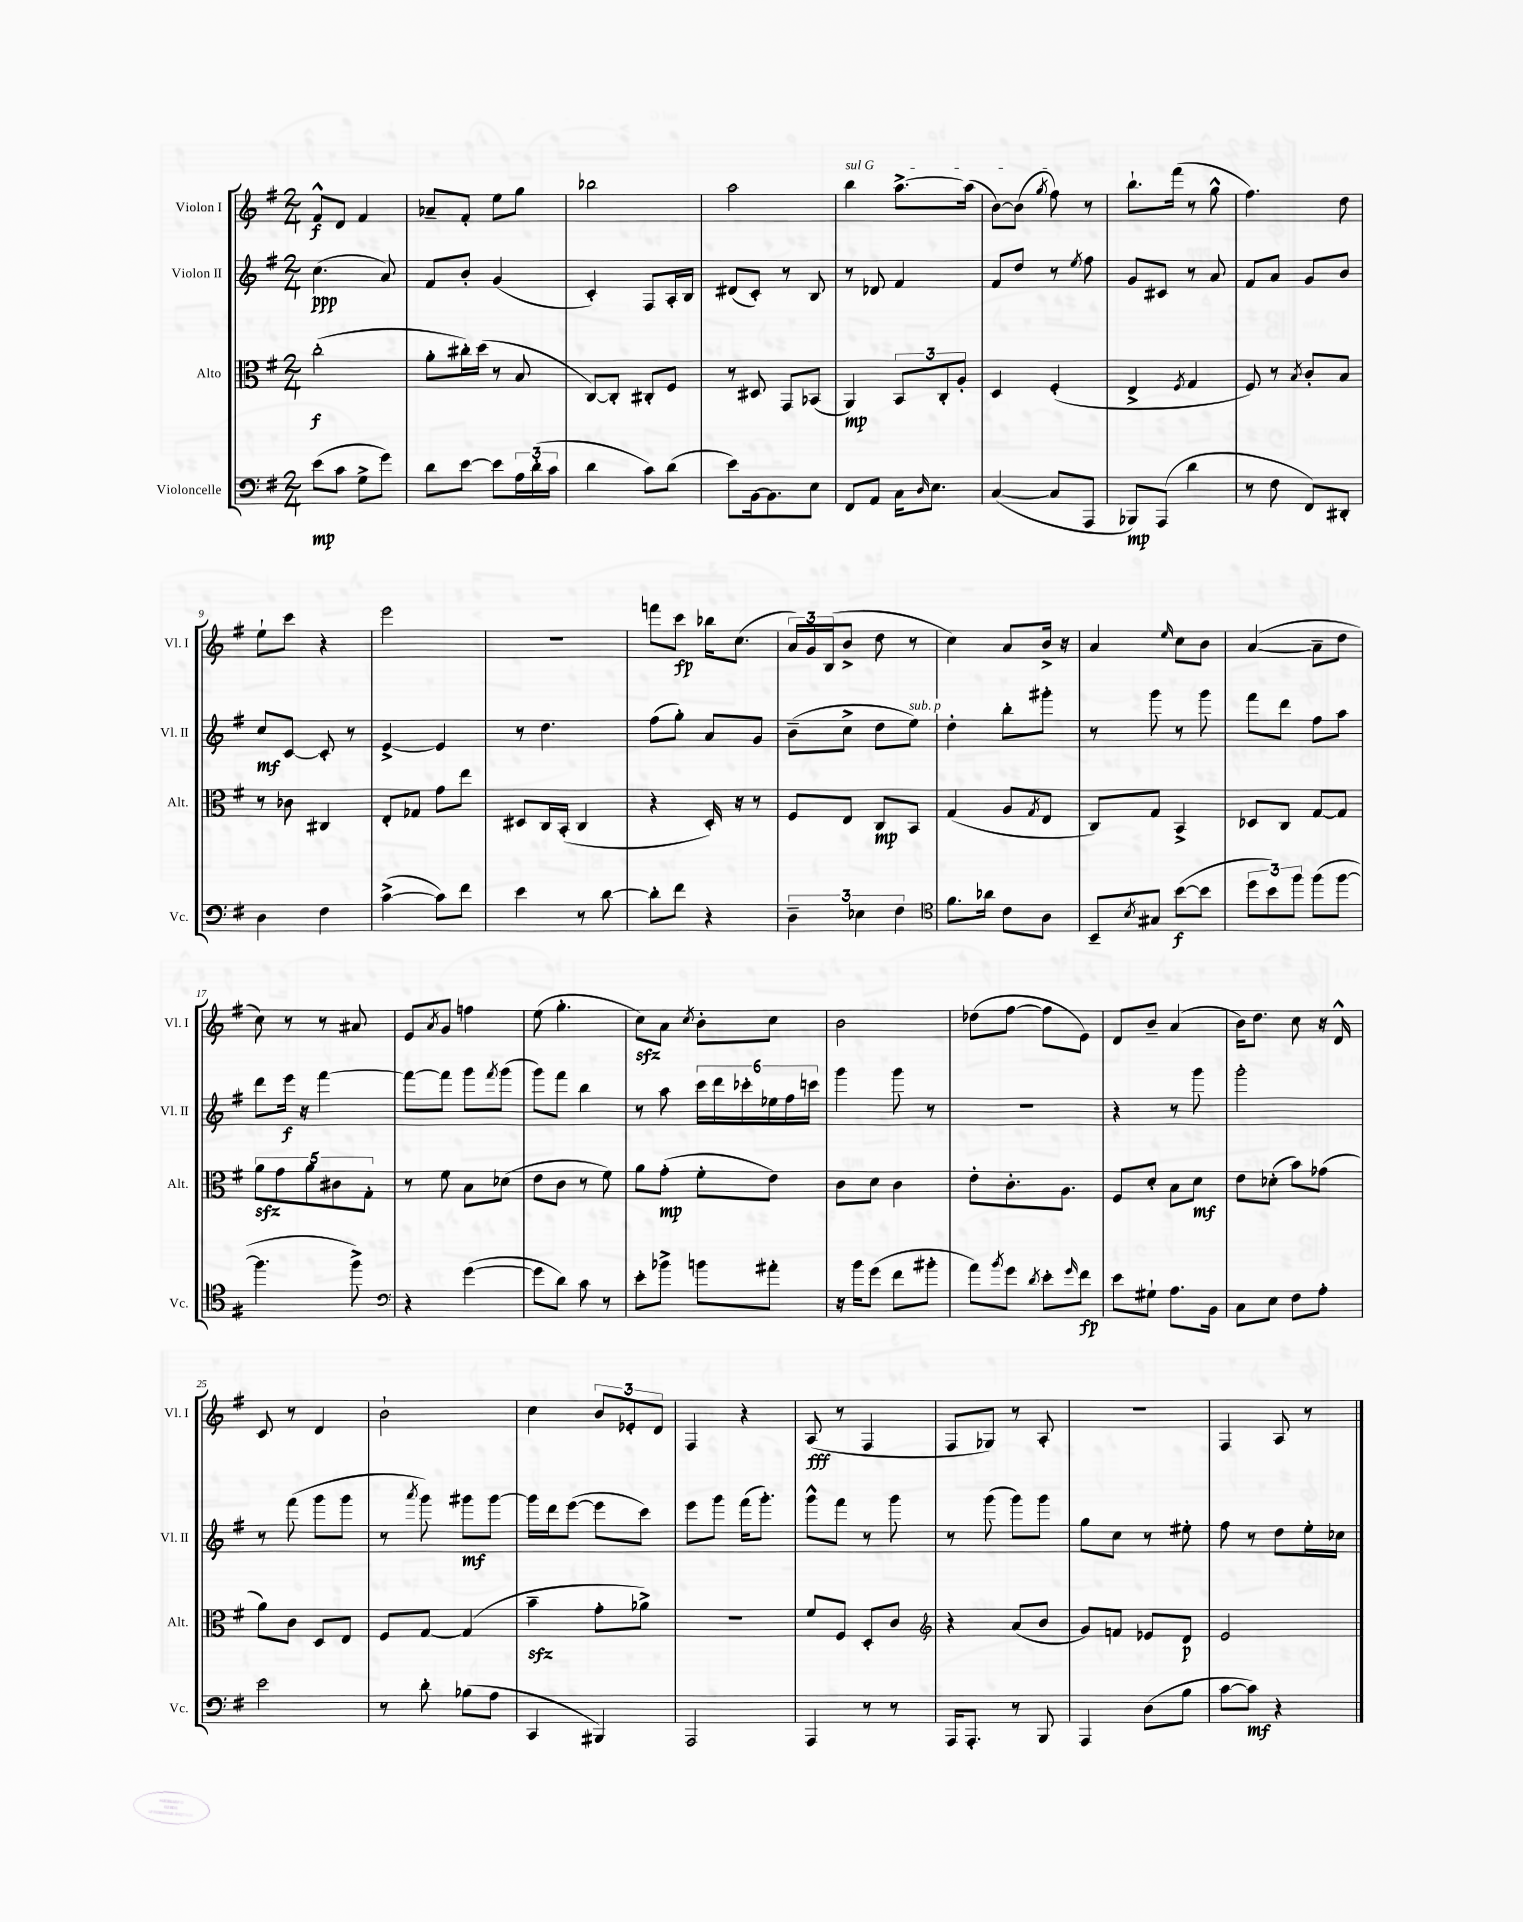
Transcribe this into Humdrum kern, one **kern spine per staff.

**kern	**dynam	**kern	**dynam	**kern	**dynam	**kern	**dynam
*part4	*part4	*part3	*part3	*part2	*part2	*part1	*part1
*staff4	*staff4	*staff3	*staff3	*staff2	*staff2	*staff1	*staff1
*I"Violoncelle	*	*I"Alto	*	*I"Violon II	*	*I"Violon I	*
*I'Vc.	*	*I'Alt.	*	*I'Vl. II	*	*I'Vl. I	*
*clefF4	*	*clefC3	*	*clefG2	*	*clefG2	*
*k[f#]	*	*k[f#]	*	*k[f#]	*	*k[f#]	*
*M2/4	*	*M2/4	*	*M2/4	*	*M2/4	*
=1	=1	=1	=1	=1	=1	=1	=1
(8e\L	mp	(2cc'\	f	(4.cc\	ppp	8f#^^/L	f
8c\J	.	.	.	.	.	8d/J	.
8G^\L	.	.	.	.	.	4f#/	.
8g\J)	.	.	.	8a/)	.	.	.
=2	=2	=2	=2	=2	=2	=2	=2
8d\L	.	8a'\L	.	8f#/L	.	8a-X~/L	.
[8e\J	.	16cc#X'\L)	.	8b'/J	.	8f#'/J	.
.	.	(16dd\JJ	.	.	.	.	.
8e\L]	.	8r	.	(4g/	.	8ee\L	.
24A\L	.	8B/	.	.	.	8gg\J	.
(24d'\	.	.	.	.	.	.	.
24c\JJ	.	.	.	.	.	.	.
=3	=3	=3	=3	=3	=3	=3	=3
4d\	.	[8C/L)	.	4c'/)	.	2bb-X\	.
.	.	8C'/J]	.	.	.	.	.
8c\L)	.	8C#X'/L	.	8F#/L	.	.	.
(8d\J	.	8F#/J	.	16A'/L	.	.	.
.	.	.	.	16B/JJ	.	.	.
=4	=4	=4	=4	=4	=4	=4	=4
8e\L)	.	8r	.	(8d#X/L	.	2aa\	.
[16BB\k	.	8D#X/	.	8c'/J)	.	.	.
8.BB\]	.	.	.	.	.	.	.
.	.	8GG/L	.	8r	.	.	.
8E\J	.	(8BB-X/J	.	8B/	.	.	.
=5	=5	=5	=5	=5	=5	=5	=5
!	!	!	!	!	!	!LO:TX:a:i:t=sul G	!
8FF#/L	.	4AA/)	mp	8r	.	4bb\	.
8AA/J	.	.	.	8d-X/	.	.	.
16C\KL	.	12BB/L	.	4f#/	.	[8.aa^\L	.
16qqD/	.	.	.	.	.	.	.
8.E\J	.	.	.	.	.	.	.
.	.	12C'/	.	.	.	.	.
.	.	12A'/J	.	.	.	.	.
.	.	.	.	.	.	(16aa\Jk]	.
=6	=6	=6	=6	=6	=6	=6	=6
([4C/	.	4D/	.	8f#/L	.	[8b\L)	.
.	.	.	.	8dd/J	.	(8b\J]	.
.	.	.	.	.	.	8qgg/	.
8C/L]	.	(4F#'/	.	8r	.	8ff#\)	.
.	.	.	.	8qee/	.	.	.
8AAA/J	.	.	.	8ff#\	.	8r	.
=7	=7	=7	=7	=7	=7	=7	=7
8BBB-X/L)	mp	4E^/	.	8g/L	.	8.bb`\L	.
(8AAA/J	.	.	.	8c#X/J	.	.	.
.	.	.	.	.	.	(16fff#\Jk	.
.	.	8qF#/	.	.	.	.	.
4d\	.	4G/	.	8r	.	8r	.
.	.	.	.	8a/	.	8gg^^\	.
=8	=8	=8	=8	=8	=8	=8	=8
8r	.	8F#/)	.	8f#/L	.	4.ff#\)	.
8F#\	.	8r	.	8a/J	.	.	.
.	.	8qB/	.	.	.	.	.
8FF#/L)	.	8c'/L	.	8g/L	.	.	.
8DD#X'/J	.	8B/J	.	8b/J	.	8dd\	.
!!LO:LB:g=z
=9	=9	=9	=9	=9	=9	=9	=9
4D\	.	8r	.	8cc/L	mf	8ee`\L	.
.	.	8c-X\	.	[8c/J	.	8ccc\J	.
4F#\	.	4C#X/	.	8c'/]	.	4r	.
.	.	.	.	8r	.	.	.
=10	=10	=10	=10	=10	=10	=10	=10
([4c^\	.	8E'/L	.	[4e^/	.	2eee\	.
.	.	8G-X/J	.	.	.	.	.
8c\L])	.	8g\L	.	4e/]	.	.	.
8f#\J	.	8ee\J	.	.	.	.	.
=11	=11	=11	=11	=11	=11	=11	=11
4e\	.	8D#X/L	.	8r	.	2r	.
.	.	16C/L	.	4.dd\	.	.	.
.	.	(16BB'/JJ	.	.	.	.	.
8r	.	4C/	.	.	.	.	.
[8d\	.	.	.	.	.	.	.
=12	=12	=12	=12	=12	=12	=12	=12
8d'\L]	.	4r	.	(8ff#\L	.	8fffn\L	.
8f#\J	.	.	.	8gg'\J)	.	8ccc\J	fp
4r	.	16D'/)	.	8a/L	.	16bb-X\KL	.
.	.	16r	.	.	.	(8.cc\J	.
.	.	8r	.	8g/J	.	.	.
=13	=13	=13	=13	=13	=13	=13	=13
6D~\	.	8F#/L	.	(8b~\L	.	24a/LL)	.
.	.	.	.	.	.	24g/	.
.	.	.	.	.	.	(24B/J	.
.	.	8E/J	.	8cc^\J	.	8b^/J	.
6E-X\	.	.	.	.	.	.	.
.	.	8C/L	mp	8dd\L	.	8dd\	.
6F#\	.	.	.	.	.	.	.
!	!	!	!	!LO:TX:a:i:t=sub. p	!	!	!
.	.	8BB/J	.	8ee\J)	.	8r	.
=14	=14	=14	=14	=14	=14	=14	=14
*clefC4	*	*	*	*	*	*	*
8.f#\L	.	(4G/	.	4dd'\	.	4cc\)	.
16a-X\Jk	.	.	.	.	.	.	.
8c\L	.	8A/L	.	8bb'\L	.	8a/L	.
.	.	8qG/	.	.	.	.	.
8A\J	.	8E/J	.	8ggg#X'\J	.	16b^/Jk	.
.	.	.	.	.	.	16r	.
=15	=15	=15	=15	=15	=15	=15	=15
8BB~/L	.	8C/L)	.	8r	.	4a/	.
8qB/	.	.	.	.	.	.	.
8G#X/J	.	8G/J	.	8ggg\	.	.	.
.	.	.	.	.	.	16qqee/	.
([8b\L	f	4BB^/	.	8r	.	8cc\L	.
8b\J]	.	.	.	8ggg\	.	8b\J	.
=16	=16	=16	=16	=16	=16	=16	=16
12dd\L	.	8D-X/L	.	8fff#\L	.	([4a/	.
12b\)	.	.	.	.	.	.	.
.	.	8C/J	.	8ddd\J	.	.	.
12ff#\J	.	.	.	.	.	.	.
(8ff#\L	.	[8G/L	.	8ff#\L	.	8a~\L]	.
[8ff#\J	.	8G/J]	.	8aa\J	.	8dd\J	.
!!LO:LB:g=z
=17	=17	=17	=17	=17	=17	=17	=17
4.ff#\]	.	10azz\L	.	8ddd\L	.	8cc\)	.
.	.	10g\	.	.	.	.	.
.	.	.	.	16eee\Jk	f	8r	.
.	.	.	.	16r	.	.	.
.	.	10a\	.	.	.	.	.
.	.	.	.	[4fff#\	.	8r	.
.	.	10c#X\	.	.	.	.	.
8ff#^\)	.	.	.	.	.	8a#X/	.
.	.	10G'\J	.	.	.	.	.
=18	=18	=18	=18	=18	=18	=18	=18
*clefF4	*	*	*	*	*	*	*
4r	.	8r	.	8fff#\L_	.	8e/L	.
.	.	.	.	.	.	8qa/	.
.	.	8f#\	.	8fff#\J]	.	8g/J	.
([4g\	.	8B\L	.	8ggg\L	.	4ffn\	.
.	.	.	.	8qfff#/	.	.	.
.	.	(8d-X\J	.	(8ggg\J	.	.	.
=19	=19	=19	=19	=19	=19	=19	=19
8g\L]	.	8e\L	.	8ggg\L)	.	(8ee\	.
8d\J)	.	8c\J	.	8fff#\J	.	4.gg'\	.
8c\	.	8r	.	4bb\	.	.	.
8r	.	8f#\)	.	.	.	.	.
=20	=20	=20	=20	=20	=20	=20	=20
8e'\L	.	8a\L	.	8r	.	8cczz\L)	.
8b-X^\J	.	(8g'\J	mp	8aa\	.	8a\J	.
.	.	.	.	.	.	8qcc/	.
8bn\L	.	8f#'\L	.	24ccc\LL	.	8b'\L	.
.	.	.	.	24ddd\	.	.	.
.	.	.	.	24ccc-X'\	.	.	.
8a#X'\J	.	8e\J)	.	24ee-X\	.	8cc\J	.
.	.	.	.	24ff#\	.	.	.
.	.	.	.	24cccn\JJ	.	.	.
=21	=21	=21	=21	=21	=21	=21	=21
16r	.	8c\L	.	4ggg\	.	2b\	.
16b\KL	.	.	.	.	.	.	.
(8g\J	.	8d\J	.	.	.	.	.
8f#\L	.	4c\	.	8ggg\	.	.	.
8b#X'\J	.	.	.	8r	.	.	.
=22	=22	=22	=22	=22	=22	=22	=22
8a\L)	.	8e'\L	.	2r	.	(8dd-X\L	.
8qb/	.	.	.	.	.	.	.
8g\J	.	8.c'\	.	.	.	[8ff#\J	.
8qd/	.	.	.	.	.	.	.
8e'\L	.	.	.	.	.	8ff#\L]	.
.	.	8.A\J	.	.	.	.	.
16qqg/	.	.	.	.	.	.	.
8f#\J	fp	.	.	.	.	8e\J)	.
=23	=23	=23	=23	=23	=23	=23	=23
8e\L	.	8F#/L	.	4r	.	8d/L	.
8G#X`\J	.	8d'/J	.	.	.	8b~/J	.
8.A\L	.	8B\L	.	8r	.	(4a/	.
.	.	8d\J	mf	8ggg\	.	.	.
16BB\Jk	.	.	.	.	.	.	.
=24	=24	=24	=24	=24	=24	=24	=24
8C\L	.	8e\L	.	2ggg'\	.	16b\KL)	.
.	.	.	.	.	.	8.dd\J	.
8E\J	.	(8d-X'\J	.	.	.	.	.
8F#\L	.	8b\L)	.	.	.	8cc\	.
8A'\J	.	(8g-X\J	.	.	.	16r	.
.	.	.	.	.	.	16d^^/	.
!!LO:LB:g=z
=25	=25	=25	=25	=25	=25	=25	=25
2e\	.	8a\L)	.	8r	.	8c/	.
.	.	8c\J	.	(8fff#\	.	8r	.
.	.	8D/L	.	8ggg\L	.	4d/	.
.	.	8E/J	.	8ggg\J	.	.	.
=26	=26	=26	=26	=26	=26	=26	=26
8r	.	8F#/L	.	8r	.	2b`\	.
.	.	.	.	8qaaa/	.	.	.
8d'\	.	[8G/J	.	8ggg\)	.	.	.
(8B-X\L	.	(4G/]	.	8ggg#X\L	mf	.	.
8A\J	.	.	.	[8ggg#\J	.	.	.
=27	=27	=27	=27	=27	=27	=27	=27
4CC/	.	4bzz~\	.	16ggg#\LL]	.	4cc\	.
.	.	.	.	16ddd\J	.	.	.
.	.	.	.	([8eee\J	.	.	.
4BBB#X/)	.	8g'\L	.	8eee\L]	.	12b/L	.
.	.	.	.	.	.	12e-X'/	.
.	.	8a-X^\J)	.	8ccc\J)	.	.	.
.	.	.	.	.	.	12d/J	.
=28	=28	=28	=28	=28	=28	=28	=28
2AAA/	.	2r	.	8eee\L	.	4F#/	.
.	.	.	.	8ggg\J	.	.	.
.	.	.	.	(16fff#\KL	.	4r	.
.	.	.	.	8.ggg'\J)	.	.	.
=29	=29	=29	=29	=29	=29	=29	=29
4AAA/	.	8f#/L	.	8ggg^^\L	.	(8A/	fff
.	.	8F#/J	.	8fff#\J	.	8r	.
8r	.	8D'/L	.	8r	.	4F#/	.
8r	.	8c/J	.	8ggg\	.	.	.
=30	=30	=30	=30	=30	=30	=30	=30
*	*	*clefG2	*	*	*	*	*
16AAA/KL	.	4r	.	8r	.	8F#/L	.
8.AAA'/J	.	.	.	.	.	.	.
.	.	.	.	(8ggg\	.	8G-X/J)	.
8r	.	(8a/L	.	8ggg\L)	.	8r	.
8BBB/	.	8b/J	.	8ggg\J	.	8A'/	.
=31	=31	=31	=31	=31	=31	=31	=31
4AAA/	.	8g/L)	.	8gg\L	.	2r	.
.	.	8fn/J	.	8cc\J	.	.	.
(8D\L	.	8e-X/L	.	8r	.	.	.
8B\J	.	8d/J	p	8ee#X'\	.	.	.
=32	=32	=32	=32	=32	=32	=32	=32
[8c\L	.	2e/	.	8ff#\	.	4F#/	.
8c\J])	mf	.	.	8r	.	.	.
4r	.	.	.	8dd\L	.	8A/	.
.	.	.	.	16ee'\L	.	8r	.
.	.	.	.	16cc-X\JJ	.	.	.
==	==	==	==	==	==	==	==
*-	*-	*-	*-	*-	*-	*-	*-
